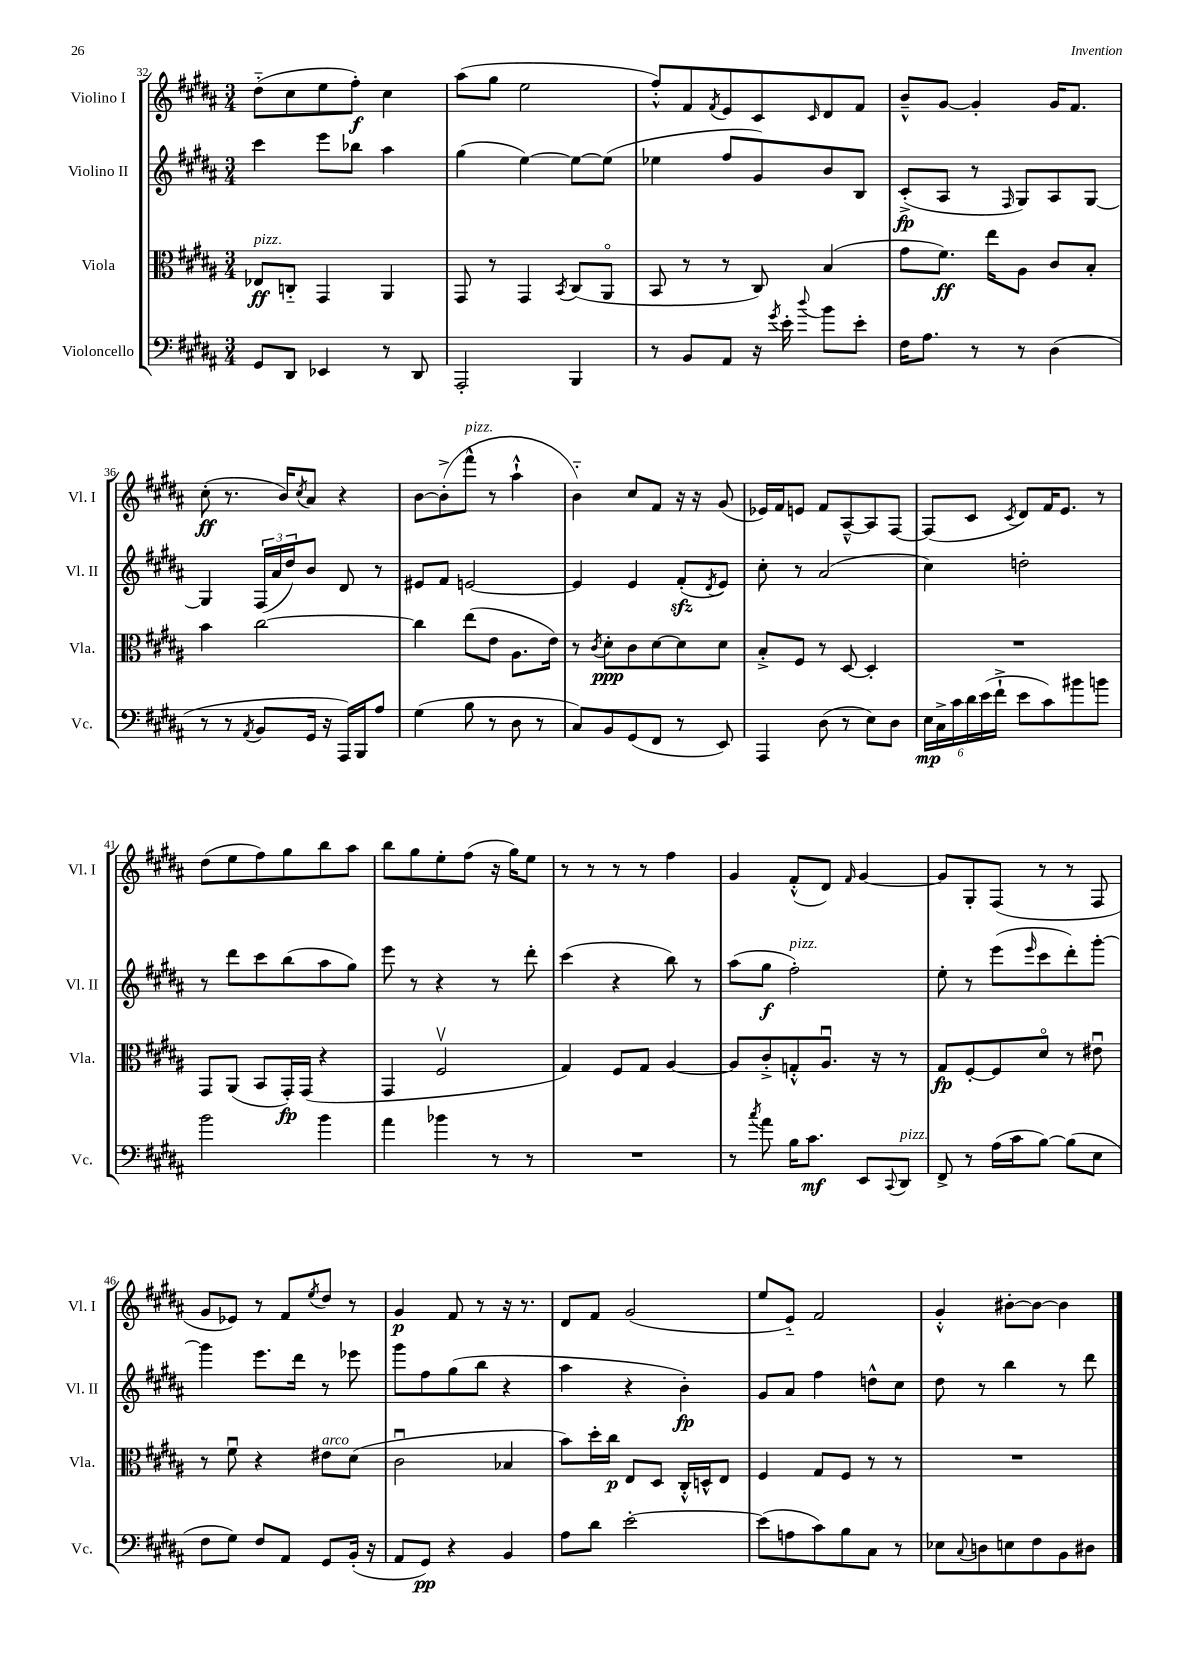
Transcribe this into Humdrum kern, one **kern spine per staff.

**kern	**kern	**kern	**kern
*staff4	*staff3	*staff2	*staff1
*clefF4	*clefC3	*clefG2	*clefG2
*k[f#c#g#d#a#]	*k[f#c#g#d#a#]	*k[f#c#g#d#a#]	*k[f#c#g#d#a#]
*M3/4	*M3/4	*M3/4	*M3/4
8GG#/L	8E-/L	4ccc#\	(8dd#'~\L
8DD#/J	8C'~/J	.	8cc#\
4EE-/	4GG#/	8eee\L	8ee\
.	.	8bb-\J	8ff#'\J)
8r	4AA#/	4aa#\	4cc#\
8DD#/	.	.	.
=	=	=	=
2AAA#'/	8GG#/	(4gg#\	(8aa#\L
.	8r	.	8gg#\J
.	4GG#/	[4ee\)	2ee\
.	8qBB/	.	.
4BBB/	(8C#/L	8ee\_L	.
.	8AA#o/J	(8ee\]J	.
=	=	=	=
8r	8BB/	4ee-\	8ff#'^^/L)
8BB/L	8r	.	8f#/
.	.	.	8qf#/
8AA#/J	8r	8ff#/L	8e/
16r	8C#/)	8g#/)	8c#/
8qg#/	.	.	.
16e'\	.	.	.
8qqdd#/	.	.	16qqc#/
8b\L	(4B/	8b/	8d#/
8e'\J	.	8B/J	8f#/J
=	=	=	=
16F#\LK	8g#\L	(8c#'^/L	8b~^^/L
8.A#\J	.	.	.
.	8.f#\J)	8A#/J	[8g#/J
8r	.	8r	4g#'/]
.	16ee\LK	.	.
.	.	16qqF#/	.
8r	8A#\J	8G#/L)	.
(4D#\	8c#/L	8A#/	16g#/LK
.	.	.	8.f#/J
.	8B'/J	[8G#/J	.
=	=	=	=
8r	4b\	4G#/]	(8cc#'\
8r	.	.	8.r
8qAA#/	.	.	.
8BB/L	[2cc#\	(24F#/LL	.
.	.	24a#/	.
.	.	.	16b/LK)
.	.	24dd#/J)	.
.	.	.	8qcc#/
16GG#/Jk	.	8b/J	8a#/J
16r	.	.	.
16AAA#/LL)	.	8d#/	4r
16BBB/J	.	.	.
8A#/J	.	8r	.
=	=	=	=
(4G#\	4cc#\]	8e#/L	[8b\L
.	.	8f#/J	(8b'^\]
8B\	(8ee\L	[2e/	8fff#^^\J
8r	8e\J	.	8r
8D#\	8.A#\L	.	4aa#`^^\
8r	.	.	.
.	16e\Jk)	.	.
=	=	=	=
8C#/L)	8r	4e/]	4b'~\)
.	8qc#/	.	.
8BB/	8d#'\L	.	.
(8GG#/	8c#\	4e/	8cc#/L
8FF#/J	[8d#\	.	8f#/J
8r	8d#\]	(8f#'/L	16r
.	.	.	16r
.	.	8qd#/	.
8EE/)	8d#\J	8e/J)	(8g#/
=	=	=	=
4AAA#/	8B'^/L	8cc#'\	16e-/LL)
.	.	.	16f#/J
.	8F#/J	8r	8e/J
(8D#\	8r	(2a#/	8f#/L
8r	[8D#/	.	[8A#~^^/
8E\L)	4D#'/]	.	8A#/]
8D#\J	.	.	[8F#/J
=	=	=	=
24E\LL	2.r	4cc#\)	(8F#/]L
24C#^\	.	.	.
24c#\	.	.	.
24d#\	.	.	8c#/J
(24e\	.	.	.
24f#`^\JJ	.	.	.
.	.	.	8qc#/
8e\L	.	2dd'\	8d#/L)
8c#\)	.	.	16f#/K
.	.	.	8.e/J
8b#\	.	.	.
8b\J	.	.	8r
=	=	=	=
2b\	8GG#/L	8r	(8dd#\L
.	(8AA#/J	8ddd#\L	8ee\
.	8BB/L	8ccc#\	8ff#\)
.	16GG#'/L)	(8bb\	8gg#\
.	(16GG#/JJ	.	.
4b\	4r	8aa#\	8bb\
.	.	8gg#\J)	8aa#\J
=	=	=	=
4a#\	4GG#/	8eee\	8bb\L
.	.	8r	8gg#\
4b-\	2F#v/	4r	8ee'\
.	.	.	(8ff#\J
8r	.	8r	16r
.	.	.	16gg#\LK)
8r	.	8ddd#'\	8ee\J
=	=	=	=
2.r	4G#/)	(4ccc#\	8r
.	.	.	8r
.	8F#/L	4r	8r
.	8G#/J	.	8r
.	[4A#/	8bb\)	4ff#\
.	.	8r	.
=	=	=	=
8r	8A#/]L	(8aa#\L	4g#/
8qcc#/	.	.	.
8a#\	8c#'^/	8gg#\J	.
16B\LK	8G'^^/	2ff#'\)	(8f#'^^/L
8.c#\J	.	.	.
.	8.A#u/J	.	8d#/J)
.	.	.	16qqf#/
8EE/L	.	.	[4g#/
.	16r	.	.
8qqCC#/	.	.	.
8DD#/J	8r	.	.
=	=	=	=
8FF#^/	8G#/L	8ee'\	8g#/]L
8r	[8F#'/	8r	8G#'/
(16A#\LL	8F#/]	(8eee\L	(8F#/J
16c#\J	.	.	.
.	.	16qqeee/	.
[8B\J)	8d#o/J	8ccc#\	8r
(8B\]L	8r	8ddd#'\)	8r
8E\J	8e#u\	[8ggg#'\J	8F#/
=	=	=	=
8F#\L	8r	4ggg#\]	8g#/L
8G#\J)	8f#u\	.	8e-/J)
8F#/L	4r	8.eee\L	8r
8AA#/J	.	.	8f#/L
.	.	16ddd#\Jk	.
.	.	.	8qee/
8GG#/L	8e#\L	8r	8dd#/J
(16BB'/Jk	(8d#\J	8eee-\	8r
16r	.	.	.
=	=	=	=
8AA#/L	2c#u\	8ggg#\L	4g#/
8GG#/J)	.	8ff#\	.
4r	.	(8gg#\	8f#/
.	.	8bb\J	8r
4BB/	4B-/	4r	16r
.	.	.	8.r
=	=	=	=
8A#\L	8b\L)	4aa#\	8d#/L
8d#\J	16dd#'\L	.	8f#/J
.	16cc#\JJ	.	.
[2e'\	8E/L	4r	(2g#/
.	8D#/J	.	.
.	16C#'^^/LL	4b'\)	.
.	16D^^/J	.	.
.	8E/J	.	.
=	=	=	=
(8e\]L	4F#/	8g#/L	8ee/L
8A\	.	8a#/J	8e'~/J)
8c#\)	8G#/L	4ff#\	2f#/
8B\	8F#/J	.	.
8C#\J	8r	8dd^^\L	.
8r	8r	8cc#\J	.
=	=	=	=
8E-\L	2.r	8dd#\	4g#'^^/
8qqC#/	.	.	.
8D\	.	8r	.
8E\	.	4bb\	[8b#'\L
8F#\	.	.	8b#\_J
8BB\	.	8r	4b#\]
8D#\J	.	8ddd#\	.
==	==	==	==
*-	*-	*-	*-
